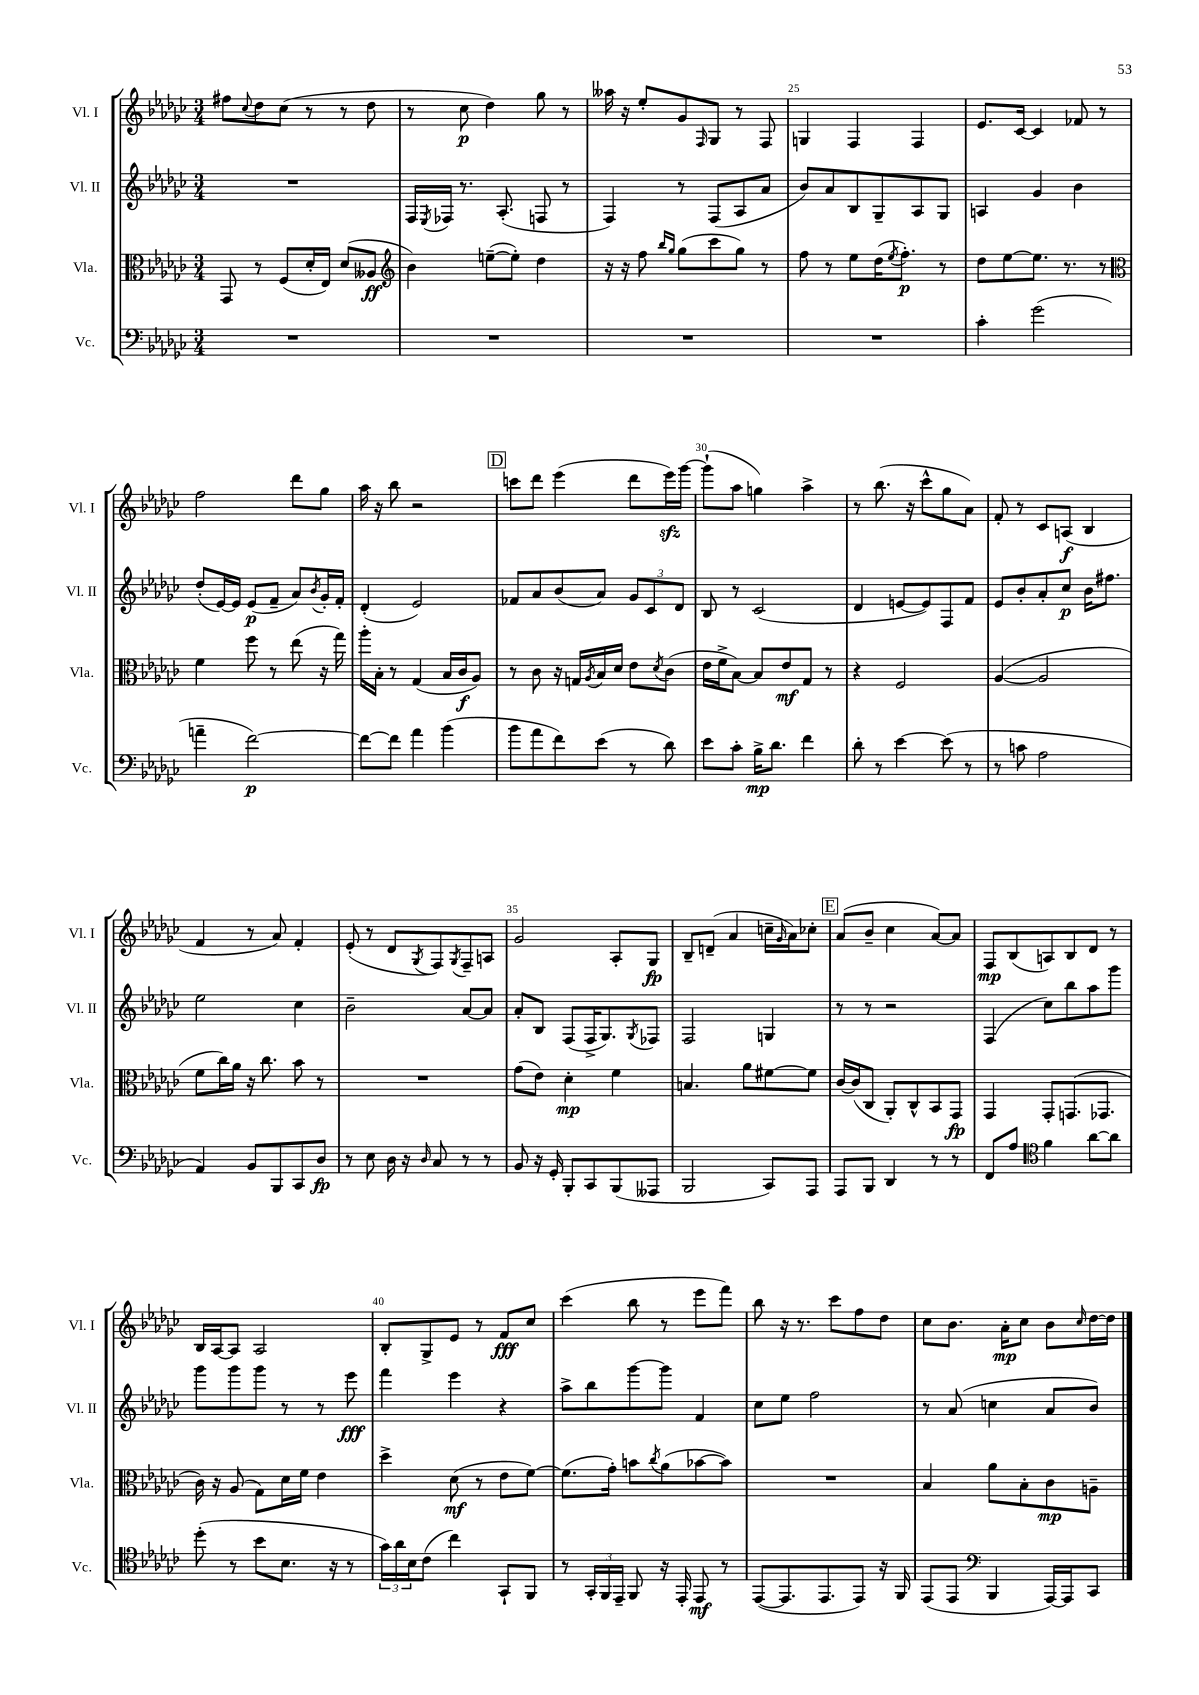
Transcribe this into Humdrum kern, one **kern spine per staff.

**kern	**dynam	**kern	**dynam	**kern	**dynam	**kern	**dynam
*part4	*part4	*part3	*part3	*part2	*part2	*part1	*part1
*staff4	*staff4	*staff3	*staff3	*staff2	*staff2	*staff1	*staff1
*I"Vc.	*	*I"Vla.	*	*I"Vl. II	*	*I"Vl. I	*
*I'Vc.	*	*I'Vla.	*	*I'Vl. II	*	*I'Vl. I	*
*clefF4	*	*clefC3	*	*clefG2	*	*clefG2	*
*k[b-e-a-d-g-c-]	*	*k[b-e-a-d-g-c-]	*	*k[b-e-a-d-g-c-]	*	*k[b-e-a-d-g-c-]	*
*M3/4	*	*M3/4	*	*M3/4	*	*M3/4	*
=22	=22	=22	=22	=22	=22	=22	=22
2.r	.	8GG-/	.	2.r	.	8ff#X\L	.
.	.	.	.	.	.	8qqcc-/	.
.	.	8r	.	.	.	8dd-\	.
.	.	(8F/L	.	.	.	(8cc-\J	.
.	.	16d-'/L	.	.	.	8r	.
.	.	16E-/JJ)	.	.	.	.	.
.	.	(8d-/L	.	.	.	8r	.
.	.	8A--X/J	ff	.	.	8dd-\	.
=23	=23	=23	=23	=23	=23	=23	=23
*	*	*clefG2	*	*	*	*	*
2.r	.	4b-\)	.	16F/LL	.	8r	.
.	.	.	.	8qE-/	.	.	.
.	.	.	.	16F-X/JJ	.	.	.
.	.	.	.	8.r	.	8cc-\	p
.	.	([8een~\L	.	.	.	4dd-\)	.
.	.	.	.	(8.A-'/	.	.	.
.	.	8ee'\J])	.	.	.	.	.
.	.	4dd-\	.	8Fn/	.	8gg-\	.
.	.	.	.	8r	.	8r	.
=24	=24	=24	=24	=24	=24	=24	=24
2.r	.	16r	.	4F/)	.	16aa--X\	.
.	.	16r	.	.	.	16r	.
.	.	8ff\	.	.	.	8ee-'/L	.
.	.	16qqbb-/LL	.	.	.	.	.
.	.	16qqgg-/JJ	.	.	.	.	.
.	.	(8gg-\L	.	8r	.	8g-/	.
.	.	.	.	.	.	16qqF/	.
.	.	8ccc-\	.	(8F/L	.	8G-/J	.
.	.	8gg-\J)	.	8A-/	.	8r	.
.	.	8r	.	8a-/J	.	8F/	.
=25	=25	=25	=25	=25	=25	=25	=25
2.r	.	8ff\	.	8b-/L)	.	4Gn/	.
.	.	8r	.	8a-/	.	.	.
.	.	8ee-\L	.	8B-/	.	4F/	.
.	.	(16dd-\K	.	8G-~/	.	.	.
.	.	8qee-/	.	.	.	.	.
.	.	8.ff'\J)	p	.	.	.	.
.	.	.	.	8A-/	.	4F/	.
.	.	8r	.	8G-/J	.	.	.
=26	=26	=26	=26	=26	=26	=26	=26
4c-'\	.	8dd-\L	.	4An/	.	8.e-/L	.
.	.	[8ee-\	.	.	.	.	.
.	.	.	.	.	.	[16c-/Jk	.
(2g-\	.	8.ee-\J]	.	4g-/	.	4c-/]	.
.	.	8.r	.	.	.	.	.
.	.	.	.	4b-\	.	8f-X/	.
.	.	8r	.	.	.	8r	.
!!LO:LB:g=z
=27	=27	=27	=27	=27	=27	=27	=27
*	*	*clefC3	*	*	*	*	*
4an~\	.	4f\	.	(8dd-'/L	.	2ff\	.
.	.	.	.	[16e-/L)	.	.	.
.	.	.	.	16e-/JJ]	.	.	.
[2f\)	p	8ff\	.	(8e-/L	p	.	.
.	.	8r	.	8f~/J	.	.	.
.	.	(8ee-\	.	8a-/L)	.	8ddd-\L	.
.	.	.	.	8qb-/	.	.	.
.	.	16r	.	16g-'/L	.	8gg-\J	.
.	.	16gg-\)	.	16f'/JJ	.	.	.
=28	=28	=28	=28	=28	=28	=28	=28
8f\L_	.	16aa-'\LL	.	(4d-'/	.	16aa-\	.
.	.	16B-'\JJ	.	.	.	16r	.
8f\J]	.	8r	.	.	.	8bb-\	.
4a-\	.	(4G-/	.	2e-/)	.	2r	.
(4b-\	.	16B-/LL	.	.	.	.	.
.	.	16c-/J	f	.	.	.	.
.	.	8A-/J)	.	.	.	.	.
!!LO:REH:place=s1:t=D
=29	=29	=29	=29	=29	=29	=29	=29
8b-\L	.	8r	.	8f-X/L	.	8cccn\L	.
8a-\	.	8c-\	.	8a-/	.	8ddd-\J	.
8f\)	.	16r	.	(8b-/	.	(4eee-\	.
.	.	16Gn/LL	.	.	.	.	.
.	.	8qA-/	.	.	.	.	.
(8e-\J	.	16B-/	.	8a-/J)	.	.	.
.	.	16d-/JJ	.	.	.	.	.
8r	.	8e-\L	.	12g-/L	.	8ddd-\L	.
.	.	.	.	12c-/	.	.	.
.	.	8qd-/	.	.	.	.	.
8d-\)	.	(8c-\J	.	.	.	16eee-zz\L)	.
.	.	.	.	12d-/J	.	.	.
.	.	.	.	.	.	[16ggg-\JJ	.
=30	=30	=30	=30	=30	=30	=30	=30
8e-\L	.	16e-\LL	.	8B-/	.	(8ggg-`\L]	.
.	.	16f^\J	.	.	.	.	.
8c-'\J	.	[8B-\J)	.	8r	.	8aa-\J	.
16B-^\KL	mp	8B-/L]	.	(2c-/	.	4ggn\)	.
8.d-\J	.	.	.	.	.	.	.
.	.	8e-/	mf	.	.	.	.
4f\	.	8G-/J	.	.	.	4aa-^\	.
.	.	8r	.	.	.	.	.
=31	=31	=31	=31	=31	=31	=31	=31
8d-'\	.	4r	.	4d-/	.	8r	.
8r	.	.	.	.	.	(8.bb-\	.
[4e-\	.	2F/	.	[8en/L	.	.	.
.	.	.	.	.	.	16r	.
.	.	.	.	8e/])	.	8ccc-^^\L	.
(8e-\]	.	.	.	8F/	.	8gg-\	.
8r	.	.	.	8f/J	.	8a-\J)	.
=32	=32	=32	=32	=32	=32	=32	=32
8r	.	([4A-/	.	8e-/L	.	8f'/	.
8cn\	.	.	.	8b-'/	.	8r	.
2A-\	.	2A-/]	.	8a-'/	.	8c-/L	.
.	.	.	.	8cc-/J	p	(8An/J	f
.	.	.	.	16b-\KL	.	4B-/	.
.	.	.	.	8.ff#X\J	.	.	.
!!LO:LB:g=z
=33	=33	=33	=33	=33	=33	=33	=33
4AA-/)	.	8f\L	.	2ee-\	.	4f/	.
.	.	16cc-\L)	.	.	.	.	.
.	.	16a-\JJ	.	.	.	.	.
8BB-/L	.	16r	.	.	.	8r	.
.	.	8.cc-\	.	.	.	.	.
8BBB-/	.	.	.	.	.	8a-/)	.
8CC-/	.	8b-\	.	4cc-\	.	4f'/	.
8D-/J	fp	8r	.	.	.	.	.
=34	=34	=34	=34	=34	=34	=34	=34
8r	.	2.r	.	2b-~\	.	(8e-'/	.
8E-\	.	.	.	.	.	8r	.
16D-\	.	.	.	.	.	8d-/L	.
16r	.	.	.	.	.	.	.
16qqD-/	.	.	.	.	.	8qG-/	.
8C-/	.	.	.	.	.	8F/)	.
.	.	.	.	.	.	8qG-/	.
8r	.	.	.	[8a-/L	.	8F~/	.
8r	.	.	.	8a-/J]	.	8An/J	.
=35	=35	=35	=35	=35	=35	=35	=35
8BB-/	.	(8g-\L	.	8a-'/L	.	2g-/	.
16r	.	8e-\J)	.	8B-/J	.	.	.
16GG-'/	.	.	.	.	.	.	.
8BBB-'/L	.	4d-'\	mp	(8F/L	.	.	.
8CC-/	.	.	.	16F^/K	.	.	.
.	.	.	.	8.G-/)	.	.	.
(8BBB-/	.	4f\	.	.	.	8A-'/L	.
.	.	.	.	8qG-/	.	.	.
8AAA--X/J	.	.	.	8F-X/J	.	8G-/J	fp
=36	=36	=36	=36	=36	=36	=36	=36
2BBB-/	.	4.Bn/	.	2F/	.	8B-~/L	.
.	.	.	.	.	.	(8dn~/J	.
.	.	.	.	.	.	4a-/	.
.	.	8a-\L	.	.	.	.	.
8CC-/L)	.	[8f#X\	.	4Gn/	.	16ccn~\LL	.
.	.	.	.	.	.	16qqg-/	.
.	.	.	.	.	.	16a-\J)	.
8AAA-/J	.	8f#\J]	.	.	.	8cc-X'\J	.
!!LO:REH:place=s1:t=E
=37	=37	=37	=37	=37	=37	=37	=37
8AAA-/L	.	[16c-/LL	.	8r	.	(8a-/L	.
.	.	(16c-/J]	.	.	.	.	.
8BBB-/J	.	8C-/J	.	8r	.	8b-~/J	.
4DD-/	.	8AA-'/L)	.	2r	.	4cc-\	.
.	.	8C-^^/	.	.	.	.	.
8r	.	8BB-/	.	.	.	[8a-/L)	.
8r	.	8GG-/J	fp	.	.	8a-/J]	.
=38	=38	=38	=38	=38	=38	=38	=38
8FF/L	.	4GG-/	.	(4F/	.	8F/L	mp
8A-/J	.	.	.	.	.	(8B-/	.
*clefC4	*	*	*	*	*	*	*
4f\	.	8GG-'/L	.	8cc-\L)	.	8An/)	.
.	.	(8.GGn/	.	8bb-\	.	8B-/	.
[8a-\L	.	.	.	8aa-\	.	8d-/J	.
.	.	8.GG-X/J	.	.	.	.	.
8a-\J]	.	.	.	8ggg-\J	.	8r	.
!!LO:LB:g=z
=39	=39	=39	=39	=39	=39	=39	=39
(8dd-'\	.	16c-\)	.	8ggg-\L	.	16B-/LL	.
.	.	16r	.	.	.	[16A-/J	.
8r	.	(8A-/	.	8ggg-\	.	8A-/J]	.
8b-\L	.	8G-\L)	.	8ggg-\J	.	2A-/	.
8.B-\J	.	16d-\L	.	8r	.	.	.
.	.	16f\JJ	.	.	.	.	.
.	.	4e-\	.	8r	.	.	.
16r	.	.	.	.	.	.	.
8r	.	.	.	8eee-\	fff	.	.
=40	=40	=40	=40	=40	=40	=40	=40
24g-\LL)	.	4dd-^\	.	4fff\	.	8B-'/L	.
24a-\	.	.	.	.	.	.	.
24B-\J	.	.	.	.	.	.	.
(8c-\J	.	.	.	.	.	8G-^/	.
4cc-\)	.	(8d-\	mf	4eee-\	.	8e-/J	.
.	.	8r	.	.	.	8r	.
8GG-`/L	.	8e-\L	.	4r	.	8f/L	fff
8FF/J	.	[8f\J)	.	.	.	8cc-/J	.
=41	=41	=41	=41	=41	=41	=41	=41
8r	.	(8.f\L]	.	8aa-^\L	.	(4ccc-\	.
24GG-'/LL	.	.	.	8bb-\	.	.	.
24FF/	.	.	.	.	.	.	.
.	.	16g-'\Jk)	.	.	.	.	.
24EE-~/JJ	.	.	.	.	.	.	.
8FF/	.	8bn\L	.	[8ggg-\	.	8bb-\	.
.	.	8qcc-/	.	.	.	.	.
16r	.	(8a-\	.	8ggg-\J]	.	8r	.
16EE-'/	.	.	.	.	.	.	.
8EE-/	mf	[8b-X\	.	4f/	.	8eee-\L	.
8r	.	8b-\J])	.	.	.	8fff\J)	.
=42	=42	=42	=42	=42	=42	=42	=42
([8EE-/L	.	2.r	.	8cc-\L	.	8bb-\	.
8.EE-/]	.	.	.	8ee-\J	.	16r	.
.	.	.	.	.	.	8.r	.
.	.	.	.	2ff\	.	.	.
8.EE-/	.	.	.	.	.	.	.
.	.	.	.	.	.	8ccc-\L	.
8EE-/J)	.	.	.	.	.	8ff\	.
16r	.	.	.	.	.	8dd-\J	.
16FF/	.	.	.	.	.	.	.
=43	=43	=43	=43	=43	=43	=43	=43
(8EE-/L	.	4B-/	.	8r	.	8cc-\L	.
8EE-/J	.	.	.	(8a-/	.	8.b-\J	.
*clefF4	*	*	*	*	*	*	*
4BBB-/	.	8a-\L	.	4ccn\	.	.	.
.	.	.	.	.	.	16a-'\KL	mp
.	.	8B-'\	.	.	.	8cc-\J	.
[16AAA-/LL)	.	8c-\	mp	8a-/L	.	8b-\L	.
16AAA-/J]	.	.	.	.	.	.	.
.	.	.	.	.	.	16qqcc-/	.
8CC-/J	.	8An~\J	.	8b-/J)	.	[16dd-\L	.
.	.	.	.	.	.	16dd-\JJ]	.
==	==	==	==	==	==	==	==
*-	*-	*-	*-	*-	*-	*-	*-
